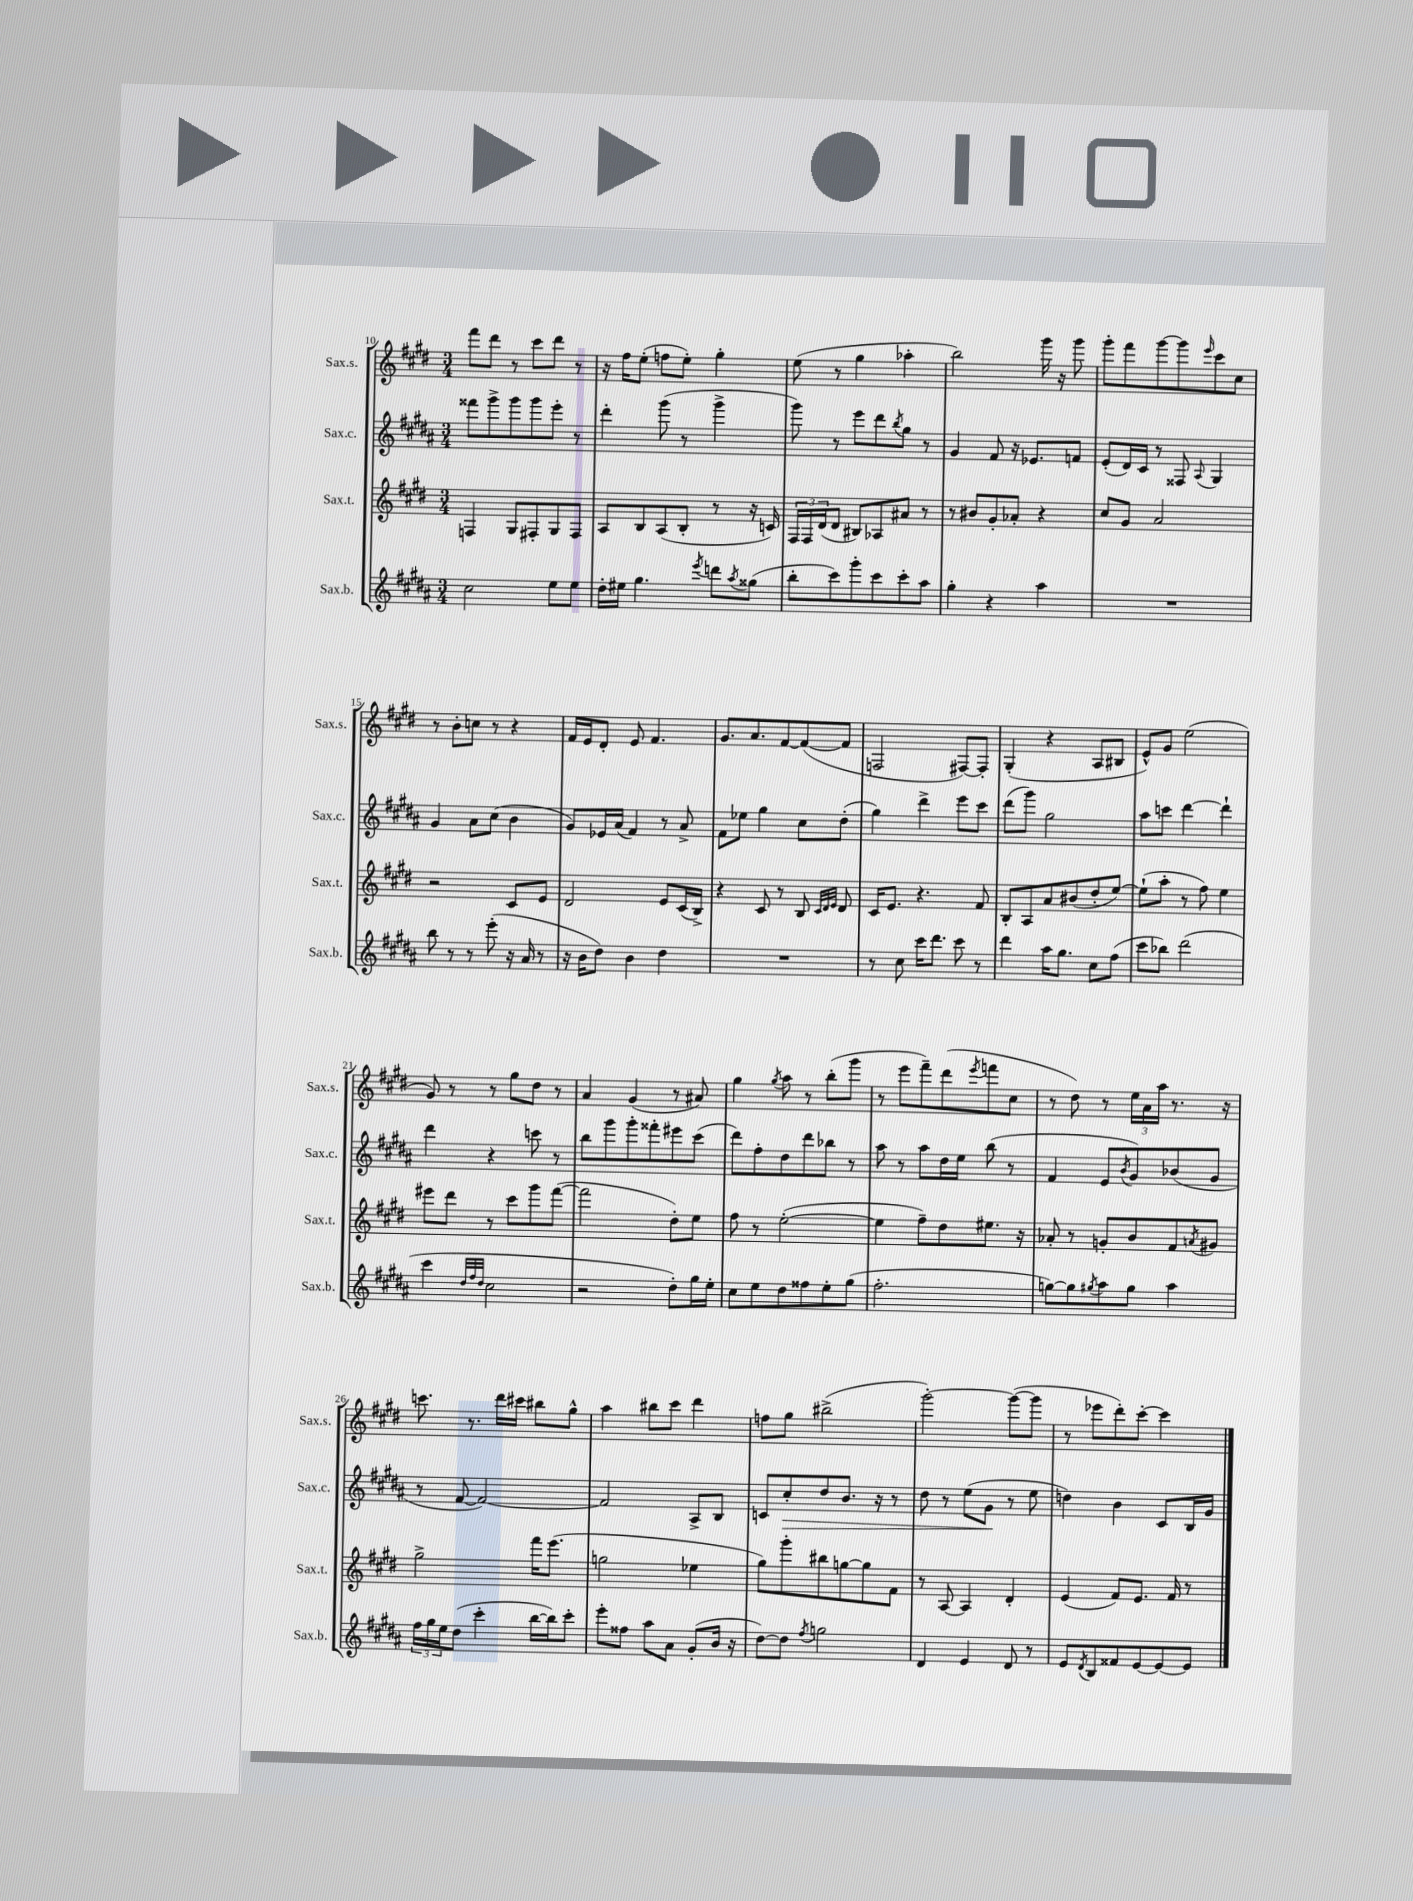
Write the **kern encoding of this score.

**kern	**kern	**kern	**dynam	**kern
*part4	*part3	*part2	*part2	*part1
*staff4	*staff3	*staff2	*staff2	*staff1
*I"Sax.b.	*I"Sax.t.	*I"Sax.c.	*	*I"Sax.s.
*I'Sax.b.	*I'Sax.t.	*I'Sax.c.	*	*I'Sax.s.
*clefG2	*clefG2	*clefG2	*	*clefG2
*k[f#c#g#d#a#]	*k[f#c#g#d#]	*k[f#c#g#d#a#]	*	*k[f#c#g#d#]
*M3/4	*M3/4	*M3/4	*	*M3/4
=10	=10	=10	=10	=10
2cc#\	4Fn/	8fff##X\L	.	8fff#\L
.	.	8ggg#^\	.	8ddd#\J
.	8G#/L	8ggg#\	.	8r
.	8F#X'/	8ggg#\	.	8ccc#\L
8ee\L	8G#/	8eee'\J	.	8ddd#\J
8ee\J	8F#/J	8r	.	8r
=11	=11	=11	=11	=11
16dd#'\LL	8A/L	4ddd#'\	.	16r
16ee#X\JJ	.	.	.	16ff#\KL
4.gg#\	8B/	.	.	(8ee'\J
.	(8A/	(8ggg#\	.	8ffn\L
.	8B'/J	8r	.	8ee'\J)
8qeee/	.	.	.	.
8dddn\L	8r	4ggg#^\	.	4gg#'\
8qaa#/	.	.	.	.
(8gg##X\J	16r	.	.	.
.	16cn/)	.	.	.
=12	=12	=12	=12	=12
8bb'\L	24F#/LL	8ggg#\)	.	(8ee\
.	24F#/	.	.	.
.	(24d#/J	.	.	.
8ccc#\)	8d#/J	8r	.	8r
8ggg#'\	8B#X/L)	8eee\L	.	4gg#\
8ccc#\	8A-X/	8ddd#\	.	.
.	.	8qbb/	.	.
8ccc#'\	8a#X/J	8gg#\J	.	4aa-X'\
8aa#\J	8r	8r	.	.
=13	=13	=13	=13	=13
4gg#'\	8r	4g#/	.	2bb\)
.	8b#X/L	.	.	.
4r	8g#'/	8f#/	.	.
.	8a-X'/J	16r	.	.
.	.	8.e-X/L	.	.
4aa#\	4r	.	.	16ggg#\
.	.	.	.	16r
.	.	8fn/J	.	8ggg#\
=14	=14	=14	=14	=14
2.r	8cc#/L	(8e'/L	.	8ggg#'\L
.	8g#/J	16d#/L)	.	8fff#\
.	.	16c#/JJ	.	.
.	2a/	8r	.	[8ggg#\
.	.	8F##X/	.	8ggg#\]
.	.	8qqA#/	.	16qqeee/
.	.	4G#/	.	8ccc#\
.	.	.	.	8cc#\J
!!LO:LB:g=z
=15	=15	=15	=15	=15
8bb\	2r	4g#/	.	8r
8r	.	.	.	8b'\L
8r	.	8a#\L	.	8ccn\J
(8eee'\	.	(8cc#\J	.	8r
16r	8c#/L	4b\	.	4r
16a#/	.	.	.	.
8r	8e/J	.	.	.
=16	=16	=16	=16	=16
16r	2d#/	8g#/L)	.	16f#/LL
16b\KL	.	.	.	16e/J
8dd#\J)	.	16e-X/L	.	8d#'/J
.	.	(16a#/JJ	.	.
4b\	.	4f#/)	.	8e/
.	.	.	.	4.f#/
4dd#\	8e/L	8r	.	.
.	(16c#/L	8a#^/	.	.
.	16B^/JJ)	.	.	.
=17	=17	=17	=17	=17
2.r	4r	8f#\L	.	8.g#/L
.	.	8ee-X\J	.	.
.	.	.	.	8.a/
.	8c#/	4gg#\	.	.
.	8r	.	.	[8f#/
.	8B/	8cc#\L	.	(8f#/_
.	32qqc#/LLL	.	.	.
.	32qqd#/	.	.	.
.	32qqe/JJJ	.	.	.
.	8d#/	(8dd#'\J	.	8f#/J]
=18	=18	=18	=18	=18
8r	16c#/KL	4gg#\)	.	2Fn/
.	8.e/J	.	.	.
8cc#\	.	.	.	.
16ccc#\KL	4.r	4ddd#^\	.	.
8.ddd#\J	.	.	.	.
8ccc#\	.	8eee\L	.	[8F#X/L)
8r	8f#/	8ccc#\J	.	8F#'/J]
=19	=19	=19	=19	=19
4ddd#\	8B'/L	(8ddd#\L	.	(4G#'/
.	8A/	8ggg#\J)	.	.
16aa#\KL	8a/	2gg#\	.	4r
8.gg#\J	.	.	.	.
.	(8b#X/	.	.	.
8cc#\L	8dd#'/	.	.	8A/L
(8ff#\J	[8ee/J)	.	.	8B#X/J
=20	=20	=20	=20	=20
8ccc#\L	(8ee`\L]	8aa#\L	.	8e^^/L)
8bb-X\J)	8aa'\J	8cccn\J	.	8g#/J
(2ddd#\	8r	[4ddd#\	.	(2ee\
.	8ff#\)	.	.	.
.	4ee\	4ddd#`\]	.	.
!!LO:LB:g=z
=21	=21	=21	=21	=21
4ccc#\	8eee#X\L	4ddd#\	.	8g#/)
.	8ddd#\J	.	.	8r
32qqdd#/LLL	.	.	.	.
32qqff#/	.	.	.	.
32qqdd#/JJJ	.	.	.	.
2cc#\	8r	4r	.	8r
.	8ccc#\L	.	.	8gg#\L
.	8ggg#\	8cccn\	.	8dd#\J
.	([8fff#\J	8r	.	8r
=22	=22	=22	=22	=22
2r	2fff#\]	8bb\L	.	4a/
.	.	8ggg#\	.	.
.	.	8ggg#'\	.	(4g#/
.	.	8fff##X'\	.	.
8dd#'\L)	8dd#'\L)	8eee#X\	.	8r
16gg#\L	8ee\J	(8ccc#\J	.	8a#X/)
16ee'\JJ	.	.	.	.
=23	=23	=23	=23	=23
8cc#\L	8ff#\	8ddd#\L)	.	4gg#\
8ee\	8r	8ff#'\	.	.
.	.	.	.	8qgg#/
8dd#\	([2ee'\	8dd#\	.	8aa\
8ff##X\	.	8ddd#\	.	8r
8ee'\	.	8bb-X\J	.	(8bb'\L
(8gg#\J	.	8r	.	8ggg#\J
=24	=24	=24	=24	=24
2.ff#'\	4ee\]	8aa#\	.	8r
.	.	8r	.	8eee\L
.	8ff#~\L)	8aa#\L	.	8fff#~\)
.	8dd#\	16dd#\L	.	(8ddd#\
.	.	16ee\JJ	.	.
.	.	.	.	8qeee/
.	8.ee#X\J	(8bb\	.	8fffn\
.	.	8r	.	8cc#\J
.	16r	.	.	.
=25	=25	=25	=25	=25
[8ggn\L)	8a-X'/	4f#/	.	8r
8gg\]	8r	.	.	8dd#\)
8qgg#X/	.	.	.	.
8aa#\	8gn'/L	8e/L	.	8r
.	.	8qb/	.	.
8gg#\J	8b/	8g#/)	.	24ee\LL
.	.	.	.	24a\
.	.	.	.	24aa\JJ
4aa#\	8f#/	(8b-X/	.	8.r
.	8qan/	.	.	.
.	8g#X/J	8g#/J	.	.
.	.	.	.	16r
!!LO:LB:g=z
=26	=26	=26	=26	=26
24ff#\LL	2gg#^\	8r	.	8.cccn\
24gg#\	.	.	.	.
24ee\J	.	.	.	.
(8dd#\J	.	[8f#/	.	.
.	.	.	.	8.r
4ccc#'\	.	2f#/_)	.	.
.	.	.	.	16ddd#\LL
.	.	.	.	16ccc#X\JJ
[16bb\LL	16fff#\KL	.	.	8bb#X\L
16bb\J])	(8.eee\J	.	.	.
8ccc#'\J	.	.	.	8gg#^^\J
=27	=27	=27	=27	=27
8eee'\L	2ggn\	2f#/]	.	4aa\
8ff##X\J	.	.	.	.
8aa#\L	.	.	.	8bb#X\L
8a#\J	.	.	.	8ccc#\J
(8g#'/L	4ee-X\	8A#^/L	.	4ddd#\
16b/Jk	.	8B/J	.	.
16r	.	.	.	.
=28	=28	=28	=28	=28
[8dd#\L)	8gg#\L)	8cn/L	.	8ffn\L
!	!	!	!LO:HP:b	!
8dd#\J]	8ggg#'\	8cc#'/	>	8gg#\J
8qff#/	.	.	.	.
2ggn\	8bb#X\	8dd#/	.	(2bb#X^\
.	[8ggn\	8.b/J	.	.
.	8gg\]	.	.	.
.	.	16r	.	.
.	8f#\J	8r	.	.
=29	=29	=29	=29	=29
4d#/	8r	8dd#\	.	[2ggg#'\)
.	[8A/	8r	.	.
4e/	4A/]	(8ee\L	.	.
.	.	8g#\J	.	.
8d#/	4d#'/	8r	]	(8ggg#\L_
8r	.	8ee\	.	8ggg#\J]
=30	=30	=30	=30	=30
8e/L	(4e/	4ddn\)	.	8r
8qd#/	.	.	.	.
8B/	.	.	.	8eee-X\L
8f##X/	8f#/L)	4b\	.	8ddd#'\)
[8e/	8.e/J	.	.	[8ccc#'\J
8e/_	.	8c#/L	.	4ccc#\]
.	16f#/	.	.	.
8e/J]	8r	16B/L	.	.
.	.	16g#/JJ	.	.
==	==	==	==	==
*-	*-	*-	*-	*-
